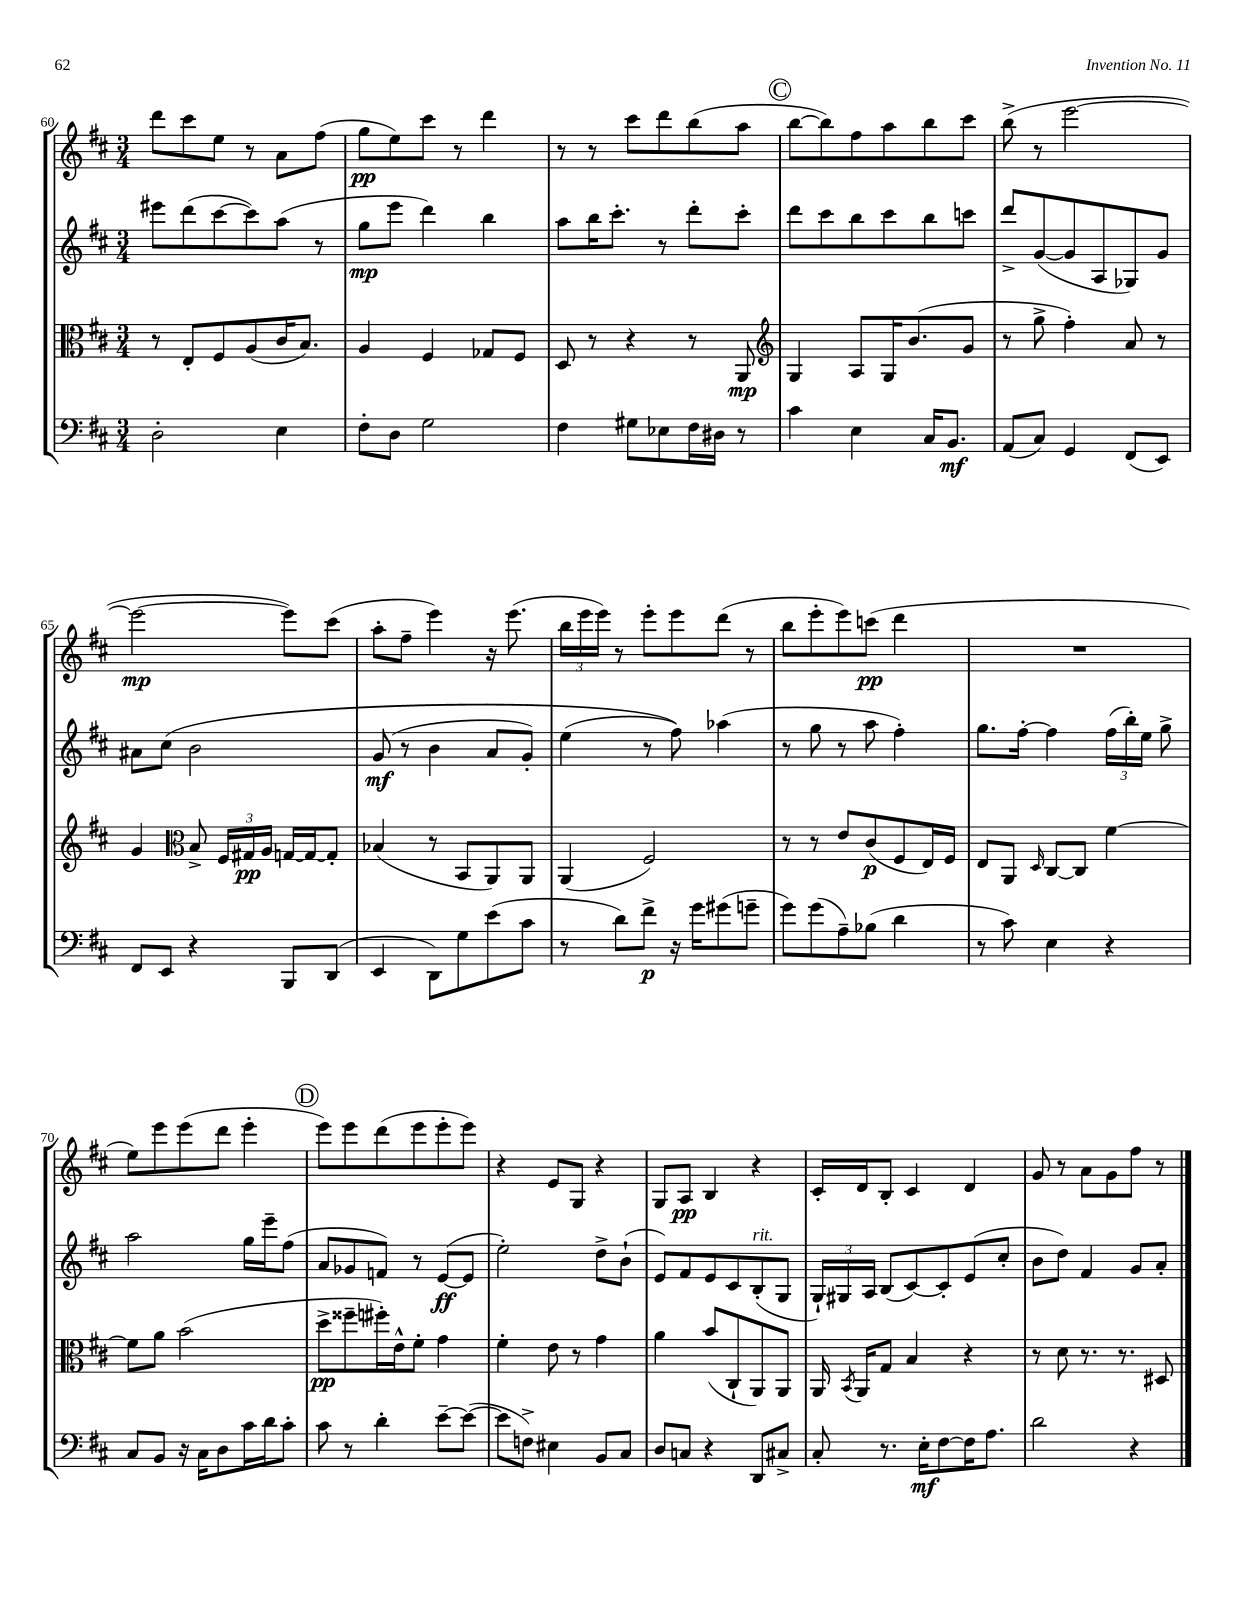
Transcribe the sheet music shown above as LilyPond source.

<<
\new StaffGroup <<
\new Staff = "s0" {
    \clef treble \key d \major \numericTimeSignature \time 3/4
    \autoBeamOff d'''8[ cis'''8 e''8] r8 a'8[ fis''8]( |
    g''8[\pp e''8) cis'''8] r8 d'''4 |
    r8 r8 cis'''8[ d'''8 b''8( a''8] |
    \mark \markup { \circle "C" } b''8[~ b''8) fis''8 a''8 b''8 cis'''8] |
    b''8->( r8 e'''2~ |
    e'''2~\mp e'''8[) cis'''8]( |
    a''8[-. fis''8]-- e'''4) r16 e'''8.( |
    \tuplet 3/2 { b''16[ e'''16 e'''16]) } r8 e'''8[-. e'''8 d'''8]( r8 |
    b''8[ e'''8-. e'''8) c'''8]\pp( d'''4 |
    R2. |
    e''8[) e'''8 e'''8( d'''8] e'''4-. |
    \mark \markup { \circle "D" } e'''8[) e'''8 d'''8( e'''8 e'''8-. e'''8]) |
    r4 e'8[ g8] r4 |
    g8[ a8]\pp b4 r4 |
    cis'16[-. d'16 b8]-. cis'4 d'4 |
    g'8 r8 a'8[ g'8 fis''8] r8 \bar "|." |
}
\new Staff = "s1" {
    \clef treble \key d \major \numericTimeSignature \time 3/4
    \autoBeamOff eis'''8[ d'''8( cis'''8~ cis'''8) a''8]( r8 |
    g''8[\mp e'''8] d'''4) b''4 |
    a''8[ b''16 cis'''8.]-. r8 d'''8[-. cis'''8]-. |
    \mark \markup { \circle "C" } d'''8[ cis'''8 b''8 cis'''8 b''8 c'''8] |
    d'''8[-> g'8~( g'8 a8 ges8) g'8] |
    ais'8[ cis''8]\( b'2 |
    g'8\mf( r8 b'4 a'8[ g'8]-.) |
    e''4( r8 fis''8)\) aes''4( |
    r8 g''8 r8 a''8 fis''4-.) |
    g''8.[ fis''16]~-. fis''4 \tuplet 3/2 { fis''16[( b''16-.) e''16] } g''8-> |
    a''2 g''16[ e'''16-- fis''8]( |
    \mark \markup { \circle "D" } a'8[ ges'8 f'8]) r8 e'8[~\ff( e'8] |
    e''2-.) d''8[-> b'8]-!( |
    e'8[) fis'8 e'8 cis'8 b8-.^\markup { \italic "rit." }( g8] |
    \tuplet 3/2 { g16[-!) gis16 a16] } b8[( cis'8~) cis'8-. e'8( cis''8]-. |
    b'8[ d''8]) fis'4 g'8[ a'8]-. \bar "|." |
}
\new Staff = "s2" {
    \clef alto \key d \major \numericTimeSignature \time 3/4
    \autoBeamOff r8 e8[-. fis8 a8( cis'16 b8.]) |
    a4 fis4 ges8[ fis8] |
    d8 r8 r4 r8 a,8\mp |
    \mark \markup { \circle "C" } \clef treble g4 a8[ g16 b'8.( g'8] |
    r8 g''8-> fis''4-.) a'8 r8 |
    g'4 \clef alto b8-> \tuplet 3/2 { fis16[ gis16\pp a16] } g16[~ g16~ g8]-. |
    bes4( r8 b,8[ a,8) a,8] |
    a,4( fis2) |
    r8 r8 e'8[ cis'8\p( fis8 e16) fis16] |
    e8[ a,8] \grace { d16 } cis8[~ cis8] fis'4~ |
    fis'8[ a'8] b'2( |
    \mark \markup { \circle "D" } d''8[->\pp fisis''8-- fis''16-.) e'16-^ fis'8]-. g'4 |
    fis'4-. e'8 r8 g'4 |
    a'4 b'8[( cis8-! a,8) a,8] |
    a,16 \acciaccatura { b,8 } a,16[ g8] b4 r4 |
    r8 d'8 r8. r8. dis8 \bar "|." |
}
\new Staff = "s3" {
    \clef bass \key d \major \numericTimeSignature \time 3/4
    \autoBeamOff d2-. e4 |
    fis8[-. d8] g2 |
    fis4 gis8[ ees8 fis16 dis16] r8 |
    \mark \markup { \circle "C" } cis'4 e4 cis16[ b,8.]\mf |
    a,8[( cis8]) g,4 fis,8[( e,8]) |
    fis,8[ e,8] r4 b,,8[ d,8]( |
    e,4 d,8[) g8 e'8( cis'8] |
    r8 d'8[) fis'8]->\p r16 g'16[ gis'8( g'8]-- |
    g'8[) g'8( a8--) bes8]( d'4 |
    r8 cis'8) e4 r4 |
    cis8[ b,8] r16 cis16[ d8 cis'16 d'16 cis'8]-. |
    \mark \markup { \circle "D" } cis'8 r8 d'4-. e'8[~-- e'8]~( |
    e'8[ f8]->) eis4 b,8[ cis8] |
    d8[ c8] r4 d,8[ cis8]-> |
    cis8-. r8. e16[-.\mf fis8~ fis16 a8.] |
    d'2 r4 \bar "|." |
}
>>
>>
\layout { \context { \Score currentBarNumber = #60 } }
